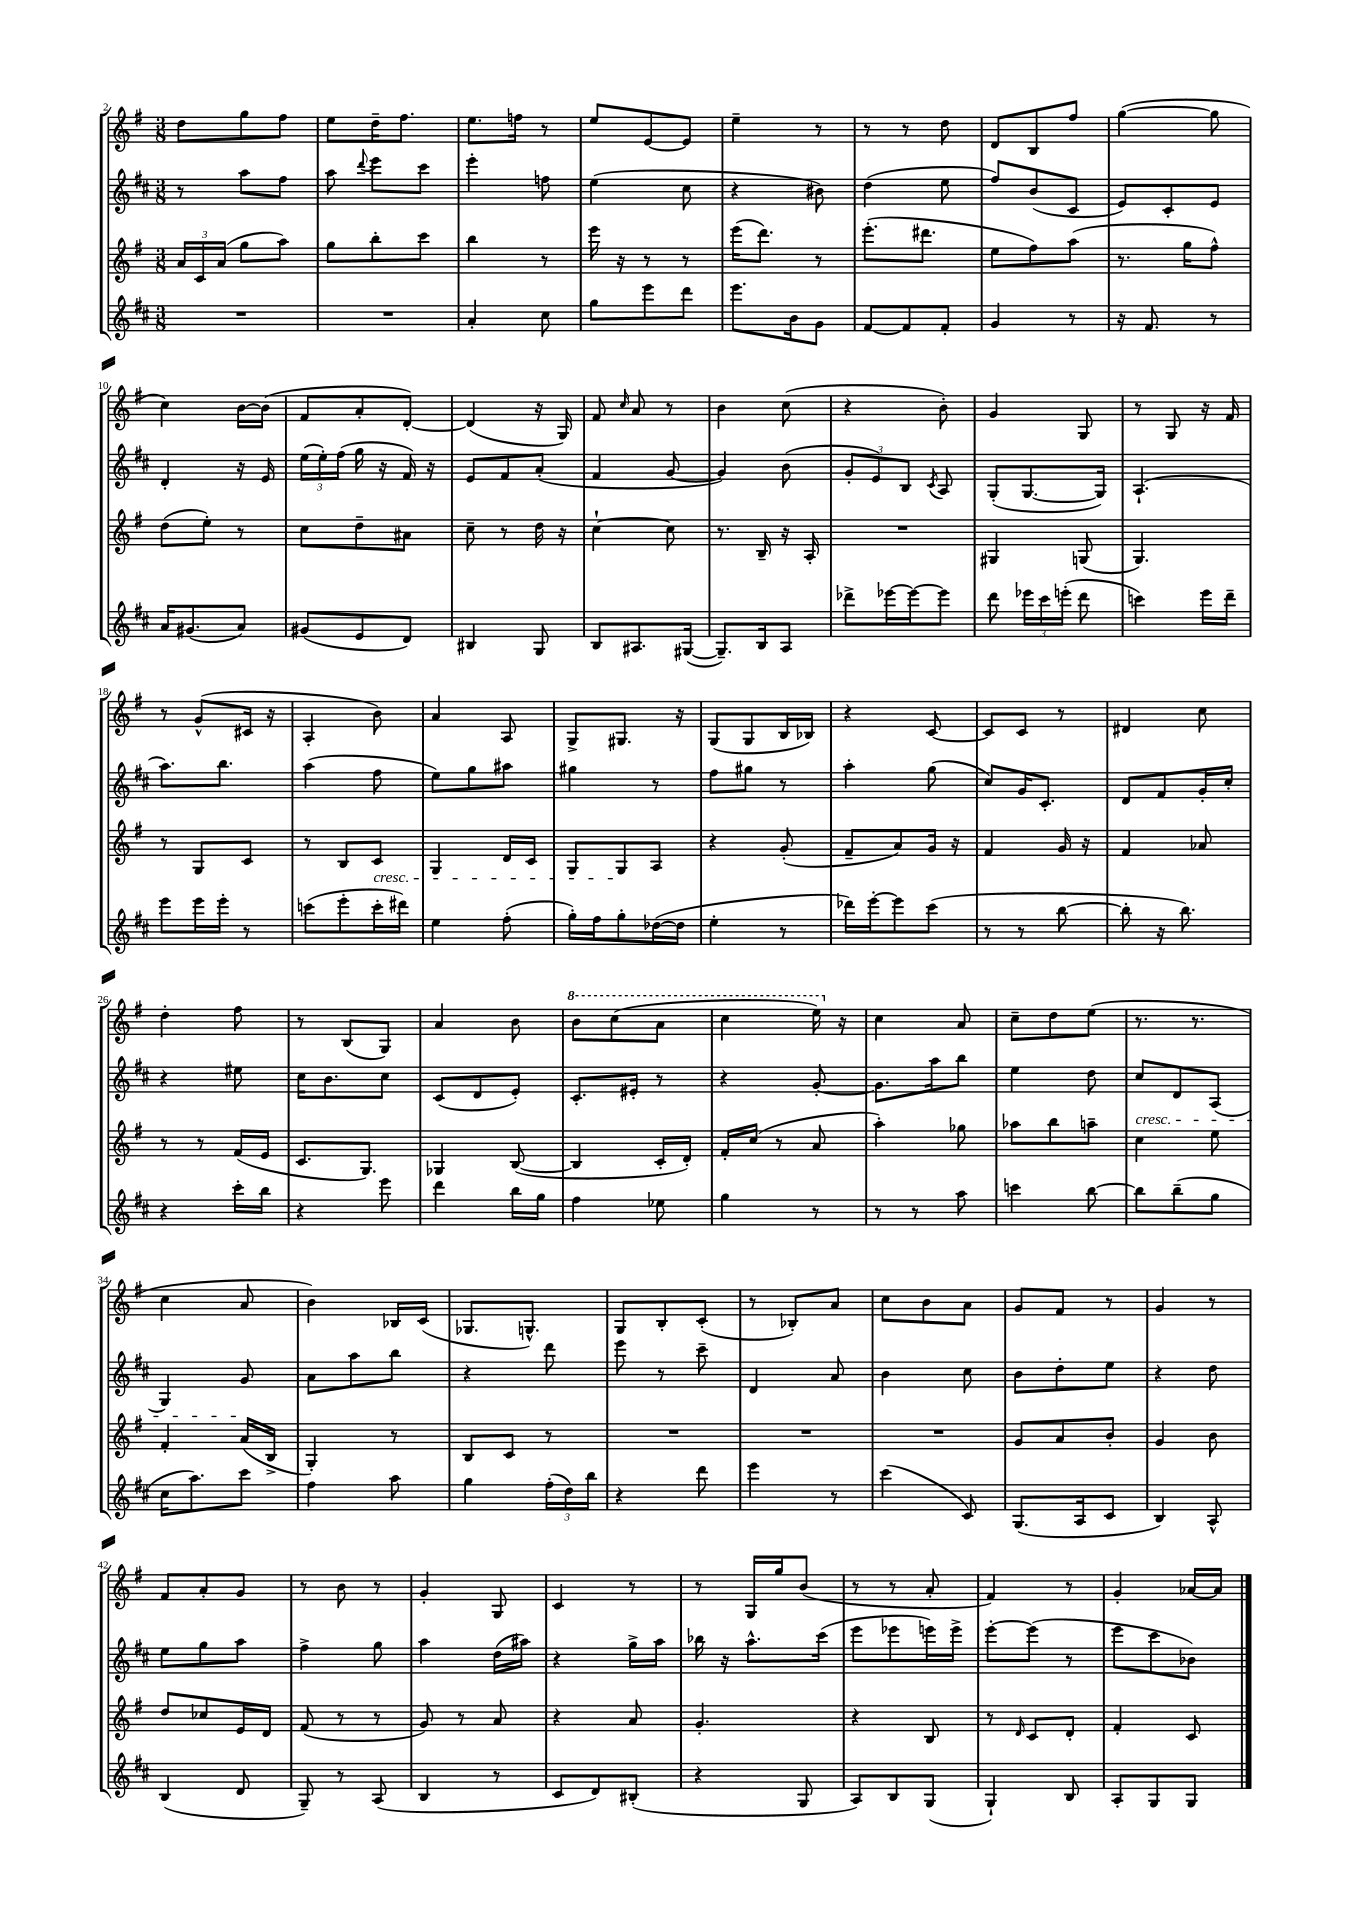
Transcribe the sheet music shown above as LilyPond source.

<<
\new StaffGroup <<
\new Staff = "s0" {
    \clef treble \key g \major \numericTimeSignature \time 3/8
    \autoBeamOff d''8[ g''8 fis''8] |
    e''8[ d''16-- fis''8.] |
    e''8.[ f''16] r8 |
    e''8[ e'8~ e'8] |
    e''4-- r8 |
    r8 r8 d''8 |
    d'8[ b8 fis''8] |
    g''4~( g''8 |
    c''4) b'16[~ b'16]( |
    fis'8[ a'8-. d'8]~-.) |
    d'4( r16 g16) |
    fis'8 \grace { c''16 } a'8 r8 |
    b'4 c''8( |
    r4 b'8-.) |
    g'4 g8 |
    r8 g8 r16 fis'16 |
    r8 g'8[-^( cis'16] r16 |
    a4-. b'8) |
    a'4 a8 |
    g8[-> gis8.] r16 |
    g8[( g8 b16 bes16]) |
    r4 c'8~ |
    c'8[ c'8] r8 |
    dis'4 c''8 |
    d''4-. fis''8 |
    r8 b8[( g8]) |
    a'4 b'8 |
    \ottava #1 b''8[ c'''8( a''8] |
    c'''4 e'''16) \ottava #0 r16 |
    c''4 a'8 |
    c''8[-- d''8 e''8]( |
    r8. r8. |
    c''4 a'8 |
    b'4) bes16[ c'16]( |
    ges8.[ g8.]-^) |
    g8[ b8-. c'8]-.( |
    r8 bes8[-.) a'8] |
    c''8[ b'8 a'8] |
    g'8[ fis'8] r8 |
    g'4 r8 |
    fis'8[ a'8-. g'8] |
    r8 b'8 r8 |
    g'4-. g8 |
    c'4 r8 |
    r8 g16[ g''16 b'8]( |
    r8 r8 a'8-. |
    fis'4) r8 |
    g'4-. aes'16[~ aes'16] \bar "|." |
}
\new Staff = "s1" {
    \clef treble \key d \major \numericTimeSignature \time 3/8
    \autoBeamOff r8 a''8[ fis''8] |
    a''8 \appoggiatura { d'''8 } e'''8[ cis'''8] |
    e'''4-. f''8 |
    e''4( cis''8 |
    r4 bis'8) |
    d''4( e''8 |
    fis''8[) b'8( cis'8] |
    e'8[) cis'8-. e'8] |
    d'4-. r16 e'16 |
    \tuplet 3/2 { e''16[( e''16-.) fis''16]( } g''16 r16 fis'16) r16 |
    e'8[ fis'8 a'8]-.( |
    fis'4 g'8~ |
    g'4) b'8( |
    \tuplet 3/2 { g'8[-. e'8) b8] } \acciaccatura { cis'8 } a8 |
    g8[-.( g8.~ g16]) |
    a4.-!( |
    a''8.[) b''8.] |
    a''4( fis''8 |
    e''8[) g''8 ais''8] |
    gis''4 r8 |
    fis''8[ gis''8] r8 |
    a''4-. g''8( |
    cis''8[) g'16 cis'8.]-. |
    d'8[ fis'8 g'16-. cis''16]-. |
    r4 eis''8 |
    cis''16[ b'8. cis''8] |
    cis'8[( d'8 e'8]-.) |
    cis'8.[-. eis'16]-. r8 |
    r4 g'8~-. |
    g'8.[ a''16 b''8] |
    e''4 d''8 |
    cis''8[\cresc d'8 a8]( |
    g4) g'8\! |
    a'8[ a''8 b''8] |
    r4 d'''8 |
    e'''8 r8 cis'''8-- |
    d'4 a'8 |
    b'4 cis''8 |
    b'8[ d''8-. e''8] |
    r4 d''8 |
    e''8[ g''8 a''8] |
    fis''4-> g''8 |
    a''4 d''16[( ais''16]) |
    r4 g''16[-> a''16] |
    bes''16 r16 a''8.[-^ cis'''16]( |
    e'''8[ ees'''8 e'''16) e'''16]-> |
    e'''8[~-. e'''8]( r8 |
    e'''8[ cis'''8 bes'8]) \bar "|." |
}
\new Staff = "s2" {
    \clef treble \key g \major \numericTimeSignature \time 3/8
    \autoBeamOff \tuplet 3/2 { a'16[ c'16 a'16]( } g''8[ a''8]) |
    g''8[ b''8-. c'''8] |
    b''4 r8 |
    e'''16 r16 r8 r8 |
    e'''16[( d'''8.]) r8 |
    e'''8.[-.( dis'''8.] |
    e''8[ fis''8) a''8]( |
    r8. g''16[ fis''8]-^) |
    d''8[( e''8]-.) r8 |
    c''8[ d''8-- ais'8] |
    c''8-- r8 d''16 r16 |
    c''4~-! c''8 |
    r8. b16-- r16 a16-. |
    R4. |
    gis4 g8( |
    g4.) |
    r8 g8[ c'8] |
    r8 b8[ c'8]\cresc |
    g4 d'16[ c'16] |
    g8[ g8\! a8] |
    r4 g'8-.( |
    fis'8[-- a'8) g'16] r16 |
    fis'4 g'16 r16 |
    fis'4 aes'8 |
    r8 r8 fis'16[( e'16] |
    c'8.[ g8.]) |
    ges4 b8~( |
    b4 c'16[-. d'16]-.) |
    fis'16[-. c''16]( r8 a'8 |
    a''4-.) ges''8 |
    aes''8[ b''8 a''8]-- |
    c''4 e''8 |
    fis'4-. a'16[( b16]-> |
    g4-.) r8 |
    b8[ c'8] r8 |
    R4. |
    R4. |
    R4. |
    g'8[ a'8 b'8]-. |
    g'4 b'8 |
    d''8[ ces''8 e'16 d'16] |
    fis'8( r8 r8 |
    g'8) r8 a'8 |
    r4 a'8 |
    g'4.-. |
    r4 b8 |
    r8 \grace { d'16 } c'8[ d'8]-. |
    fis'4-. c'8 \bar "|." |
}
\new Staff = "s3" {
    \clef treble \key d \major \numericTimeSignature \time 3/8
    \autoBeamOff R4. |
    R4. |
    a'4-. cis''8 |
    g''8[ e'''8 d'''8] |
    e'''8.[ b'16 g'8] |
    fis'8[~ fis'8 fis'8]-. |
    g'4 r8 |
    r16 fis'8. r8 |
    a'16[ gis'8.( a'8]) |
    gis'8[( e'8 d'8]) |
    bis4 g8 |
    b8[ ais8. gis16]~( |
    gis8.[--) b16 a8] |
    des'''8[-> ees'''16~ ees'''16~ ees'''8] |
    d'''8 \tuplet 3/2 { ees'''16[ cis'''16 e'''16]-.( } d'''8 |
    c'''4) e'''16[ d'''16]-- |
    e'''8[ e'''16 e'''16]-. r8 |
    c'''8[( e'''8-. c'''16-. dis'''16]) |
    e''4 fis''8-.( |
    g''16[-.) fis''16 g''8-. des''16~( des''16] |
    e''4-. r8 |
    des'''16[) e'''16~-. e'''8 cis'''8]( |
    r8 r8 b''8~ |
    b''8-. r16 b''8.) |
    r4 cis'''16[-. b''16] |
    r4 e'''8 |
    d'''4 b''16[ g''16] |
    fis''4 ees''8 |
    g''4 r8 |
    r8 r8 a''8 |
    c'''4 b''8~ |
    b''8[ b''8--( g''8] |
    cis''16[ a''8.) cis'''8] |
    fis''4 a''8 |
    g''4 \tuplet 3/2 { fis''16[-.( d''16) b''16] } |
    r4 d'''8 |
    e'''4 r8 |
    cis'''4( cis'8) |
    g8.[( a16 cis'8] |
    b4) a8-^ |
    b4( d'8 |
    g8--) r8 a8( |
    b4 r8 |
    cis'8[ d'8) bis8]-.( |
    r4 g8 |
    a8[) b8 g8]( |
    g4-!) b8 |
    a8[-. g8 g8] \bar "|." |
}
>>
>>
\layout { \context { \Score currentBarNumber = #2 } }
